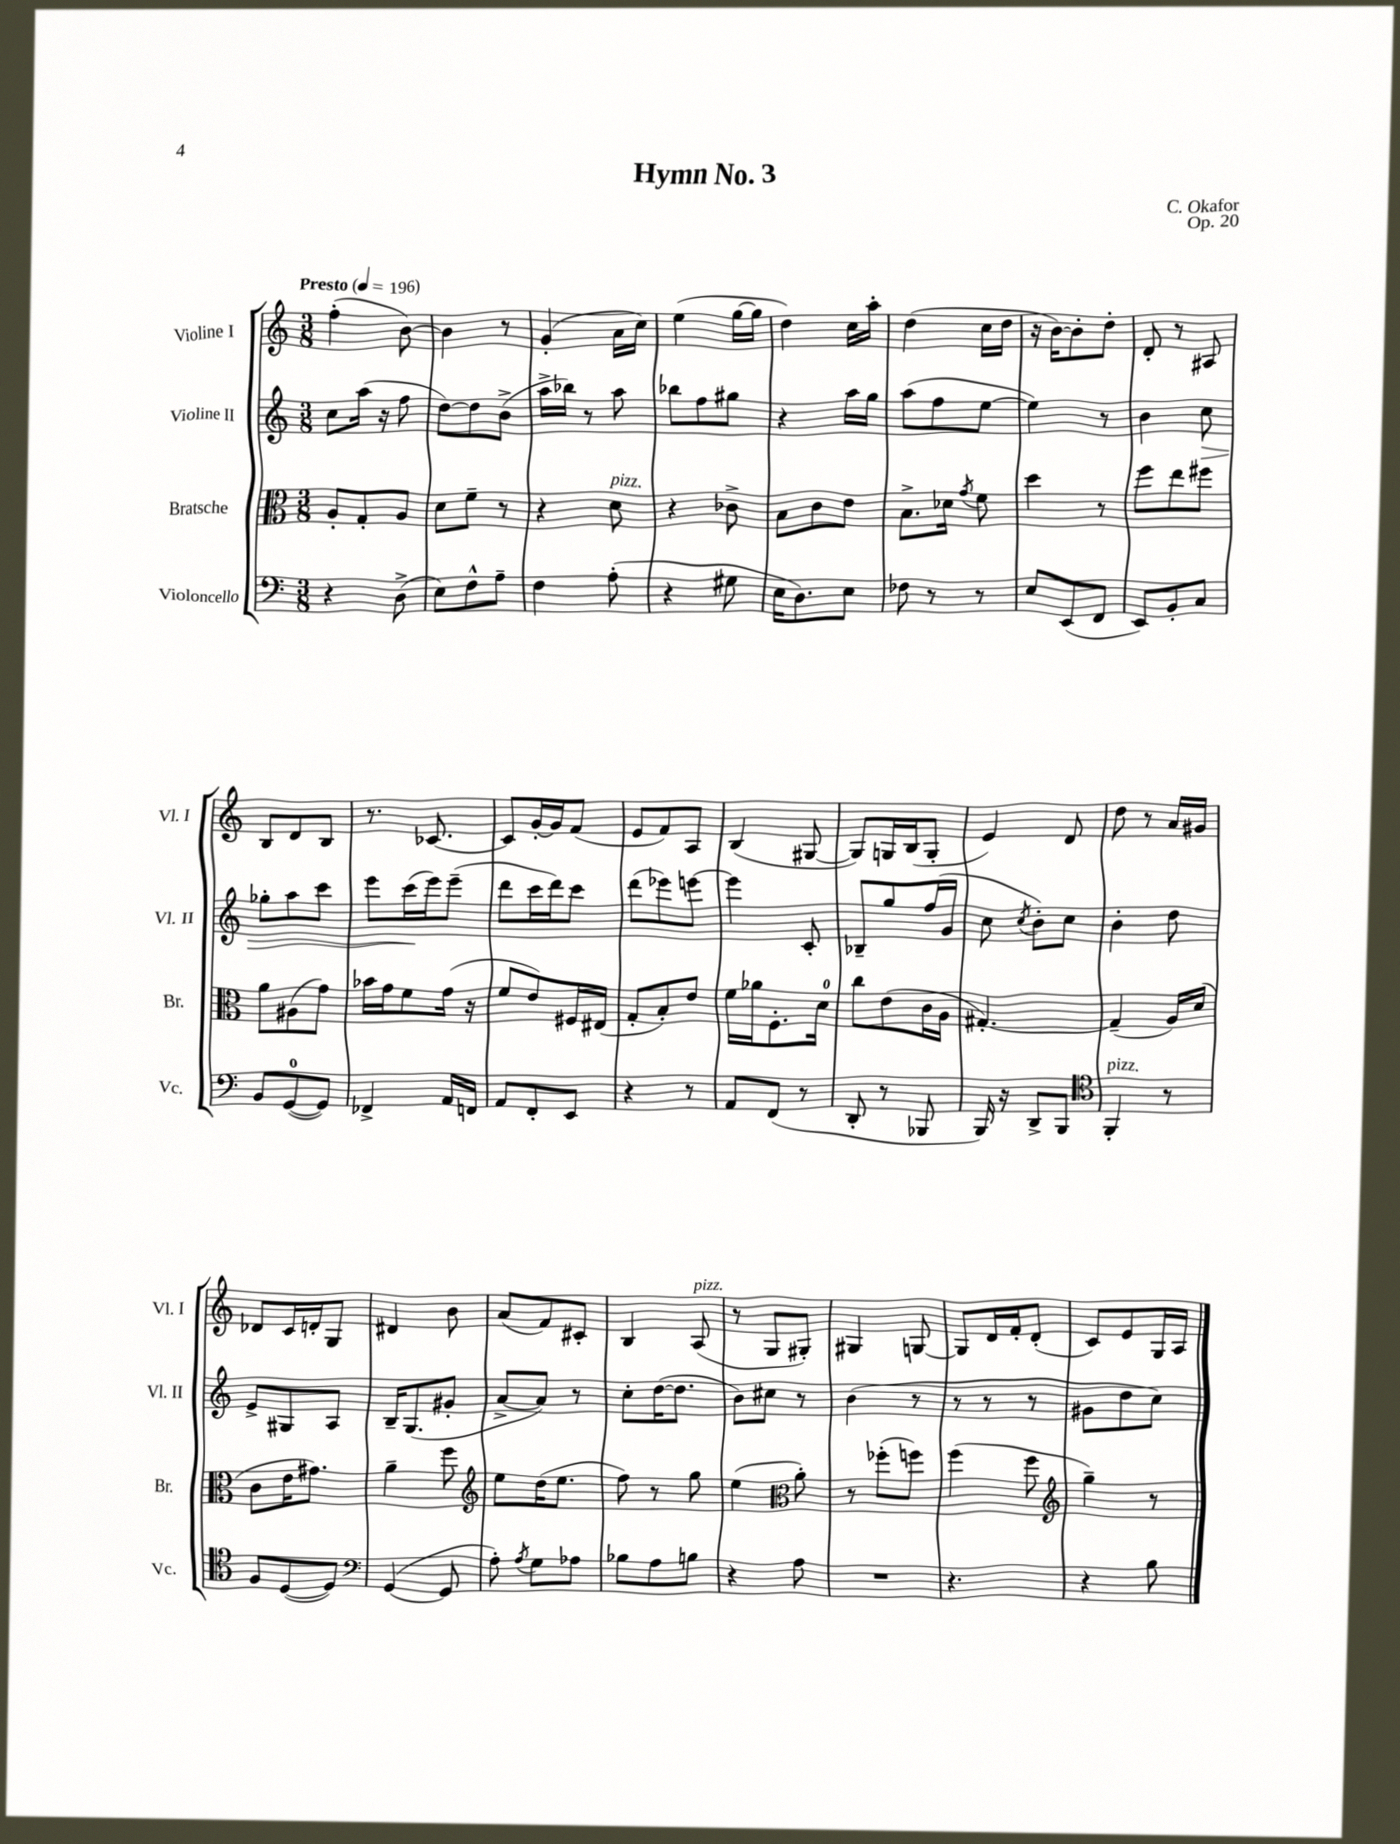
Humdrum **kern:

**kern	**kern	**kern	**dynam	**kern
*part4	*part3	*part2	*part2	*part1
*staff4	*staff3	*staff2	*staff2	*staff1
*I"Violoncello	*I"Bratsche	*I"Violine II	*	*I"Violine I
*I'Vc.	*I'Br.	*I'Vl. II	*	*I'Vl. I
*clefF4	*clefC3	*clefG2	*	*clefG2
*k[]	*k[]	*k[]	*	*k[]
*M3/8	*M3/8	*M3/8	*	*M3/8
*MM196	*MM196	*MM196	*	*MM196
=1	=1	=1	=1	=1
!	!	!	!	!LO:TX:a:B:t=Presto
4r	8A'/L	8cc\L	.	(4ff'\
.	8G'/	(16aa\Jk	.	.
.	.	16r	.	.
(8D^\	8A/J	8ff\	.	[8b\)
=2	=2	=2	=2	=2
8E\L)	8d\L	[8dd\L)	.	4b\]
8F^^\	8f~\J	8dd\]	.	.
8A~\J	8r	(8b^\J	.	8r
=3	=3	=3	=3	=3
4F\	4r	16aa^\LL	.	(4g'/
.	.	16bb-X\JJ)	.	.
.	.	8r	.	.
!	!LO:TX:a:i:t=pizz.	!	!	!
(8A'\	8d\	8aa\	.	16a\LL
.	.	.	.	16cc\JJ)
=4	=4	=4	=4	=4
4r	4r	8bb-X\L	.	(4ee\
.	.	8ff\	.	.
8G#X\	8c-X^\	8gg#X\J	.	[16gg\LL
.	.	.	.	16gg\JJ]
=5	=5	=5	=5	=5
16E\KL	8B\L	4r	.	4dd\)
8.D\)	.	.	.	.
.	8c\	.	.	.
8E\J	8e\J	16aa\LL	.	16cc\LL
.	.	16gg\JJ	.	16aa'\JJ
=6	=6	=6	=6	=6
8F-X\	8.B^\L	(8aa\L	.	(4dd\
8r	.	8ff\	.	.
.	16d-X\Jk	.	.	.
.	8qg/	.	.	.
8r	8f\	[8ee\J	.	16cc\LL
.	.	.	.	16dd\JJ
=7	=7	=7	=7	=7
8E/L	4dd\	4ee\])	.	16r
.	.	.	.	[16b\KL)
(8EE/	.	.	.	8b'\]
8FF/J	8r	8r	.	8dd'\J
=8	=8	=8	=8	=8
8EE/L)	8ff\L	4b\	.	8d'/
8BB'/	8ee\	.	.	8r
!	!	!	!LO:HP:b	!
8C/J	8ff#X\J	8cc\	>	8A#X/
!!LO:LB:g=z
=9	=9	=9	=9	=9
8BB/L	8a\L	8gg-X'\L	.	8B/L
([8GG/	(8A#X\	8aa\	.	8d/
8GG/J])	8g\J)	8ccc\J	.	8B/J
=10	=10	=10	=10	=10
4FF-X^/	16b-X\LL	8eee\L	.	8.r
.	16g\J	.	.	.
.	8f\	(16ccc\L	.	.
.	.	16eee\J)	]	[8.c-X/
16AA/LL	(16g\Jk	(8eee~\J	.	.
16FFn/JJ	16r	.	.	.
=11	=11	=11	=11	=11
8AA/L	8f/L	8ddd\L	.	8c-/L]
8FF'/	8e/)	16ccc\L	.	[16g'/L
.	.	16ddd\J)	.	16g/J]
8EE/J	16F#X/L	8ccc\J	.	(8f/J
.	(16E#X/JJ	.	.	.
=12	=12	=12	=12	=12
4r	8G'/L	(8ddd\L	.	8e/L
.	8B'/)	8eee-X\)	.	8f/)
8r	8e/J	[8eeen\J	.	8A/J
=13	=13	=13	=13	=13
8AA/L	16f\LL	4eee\]	.	(4B/
.	16a-X\J	.	.	.
(8FF/J	8.F'\	.	.	.
8r	.	8c'/	.	[8G#X/
.	16d\Jk	.	.	.
=14	=14	=14	=14	=14
8DD'/	8cc\L	8B-X~/L	.	8G#/L])
8r	(8e\	8gg/	.	16Gn/L
.	.	.	.	(16B/J
8BBB-X/	16c\L	(16ff/L	.	8G'/J
.	16A\JJ	16g/JJ	.	.
=15	=15	=15	=15	=15
16BBB/)	[4.G#X'/)	8cc\	.	4e/)
16r	.	.	.	.
.	.	8qcc/	.	.
8DD^/L	.	8b'\L)	.	.
8BBB/J	.	8cc\J	.	8d/
=16	=16	=16	=16	=16
*clefC4	*	*	*	*
!LO:TX:a:i:t=pizz.	!	!	!	!
4FF'/	(4G#~/]	4b'\	.	8dd\
.	.	.	.	8r
8r	16A/LL)	8dd\	.	16a/LL
.	(16d/JJ	.	.	16g#X/JJ
!!LO:LB:g=z
=17	=17	=17	=17	=17
8F/L	8c\L	8e^/L	.	8d-X/L
([8D/	16e\K	8G#X/	.	16c/L
.	8.g#X\J)	.	.	16dn'/J
8D/J])	.	8A/J	.	8G/J
=18	=18	=18	=18	=18
*clefF4	*	*	*	*
([4GG/	4a~\	16B~/KL	.	4d#X/
.	.	(8.G/	.	.
8GG/]	8ff\	8g#X'/J	.	8b\
=19	=19	=19	=19	=19
*	*clefG2	*	*	*
8A'\)	8ee\L	[8a^/L	.	(8a/L
8qA/	.	.	.	.
8G\L	(16dd\K	8a/J])	.	8f/)
.	8.ee\J	.	.	.
8A-X\J	.	8r	.	8c#X'/J
=20	=20	=20	=20	=20
8B-X\L	8ff\)	8cc'\L	.	4B/
8A\	8r	([16dd\K	.	.
.	.	8.dd\J]	.	.
!	!	!	!	!LO:TX:a:i:t=pizz.
8Bn\J	8gg\	.	.	(8A/
=21	=21	=21	=21	=21
4r	(4ee\	8b\L)	.	8r
.	.	8cc#X\J	.	8G/L
*	*clefC3	*	*	*
8A\	8a'\)	8r	.	8G#X'/J)
=22	=22	=22	=22	=22
4.r	8r	(4b\	.	4G#X/
.	(8ff-X'\L	.	.	.
.	8ffn\J)	8r	.	[8Gn/
=23	=23	=23	=23	=23
4.r	(4ff\	8r	.	8G/L]
.	.	8r	.	16d/L
.	.	.	.	16f'/J
.	8ff\	8r	.	(8d'/J
=24	=24	=24	=24	=24
*	*clefG2	*	*	*
4r	4gg~\)	8g#X\L	.	8c/L)
.	.	8dd\	.	8e/
8B\	8r	8cc\J)	.	16G/L
.	.	.	.	16A/JJ
==	==	==	==	==
*-	*-	*-	*-	*-
